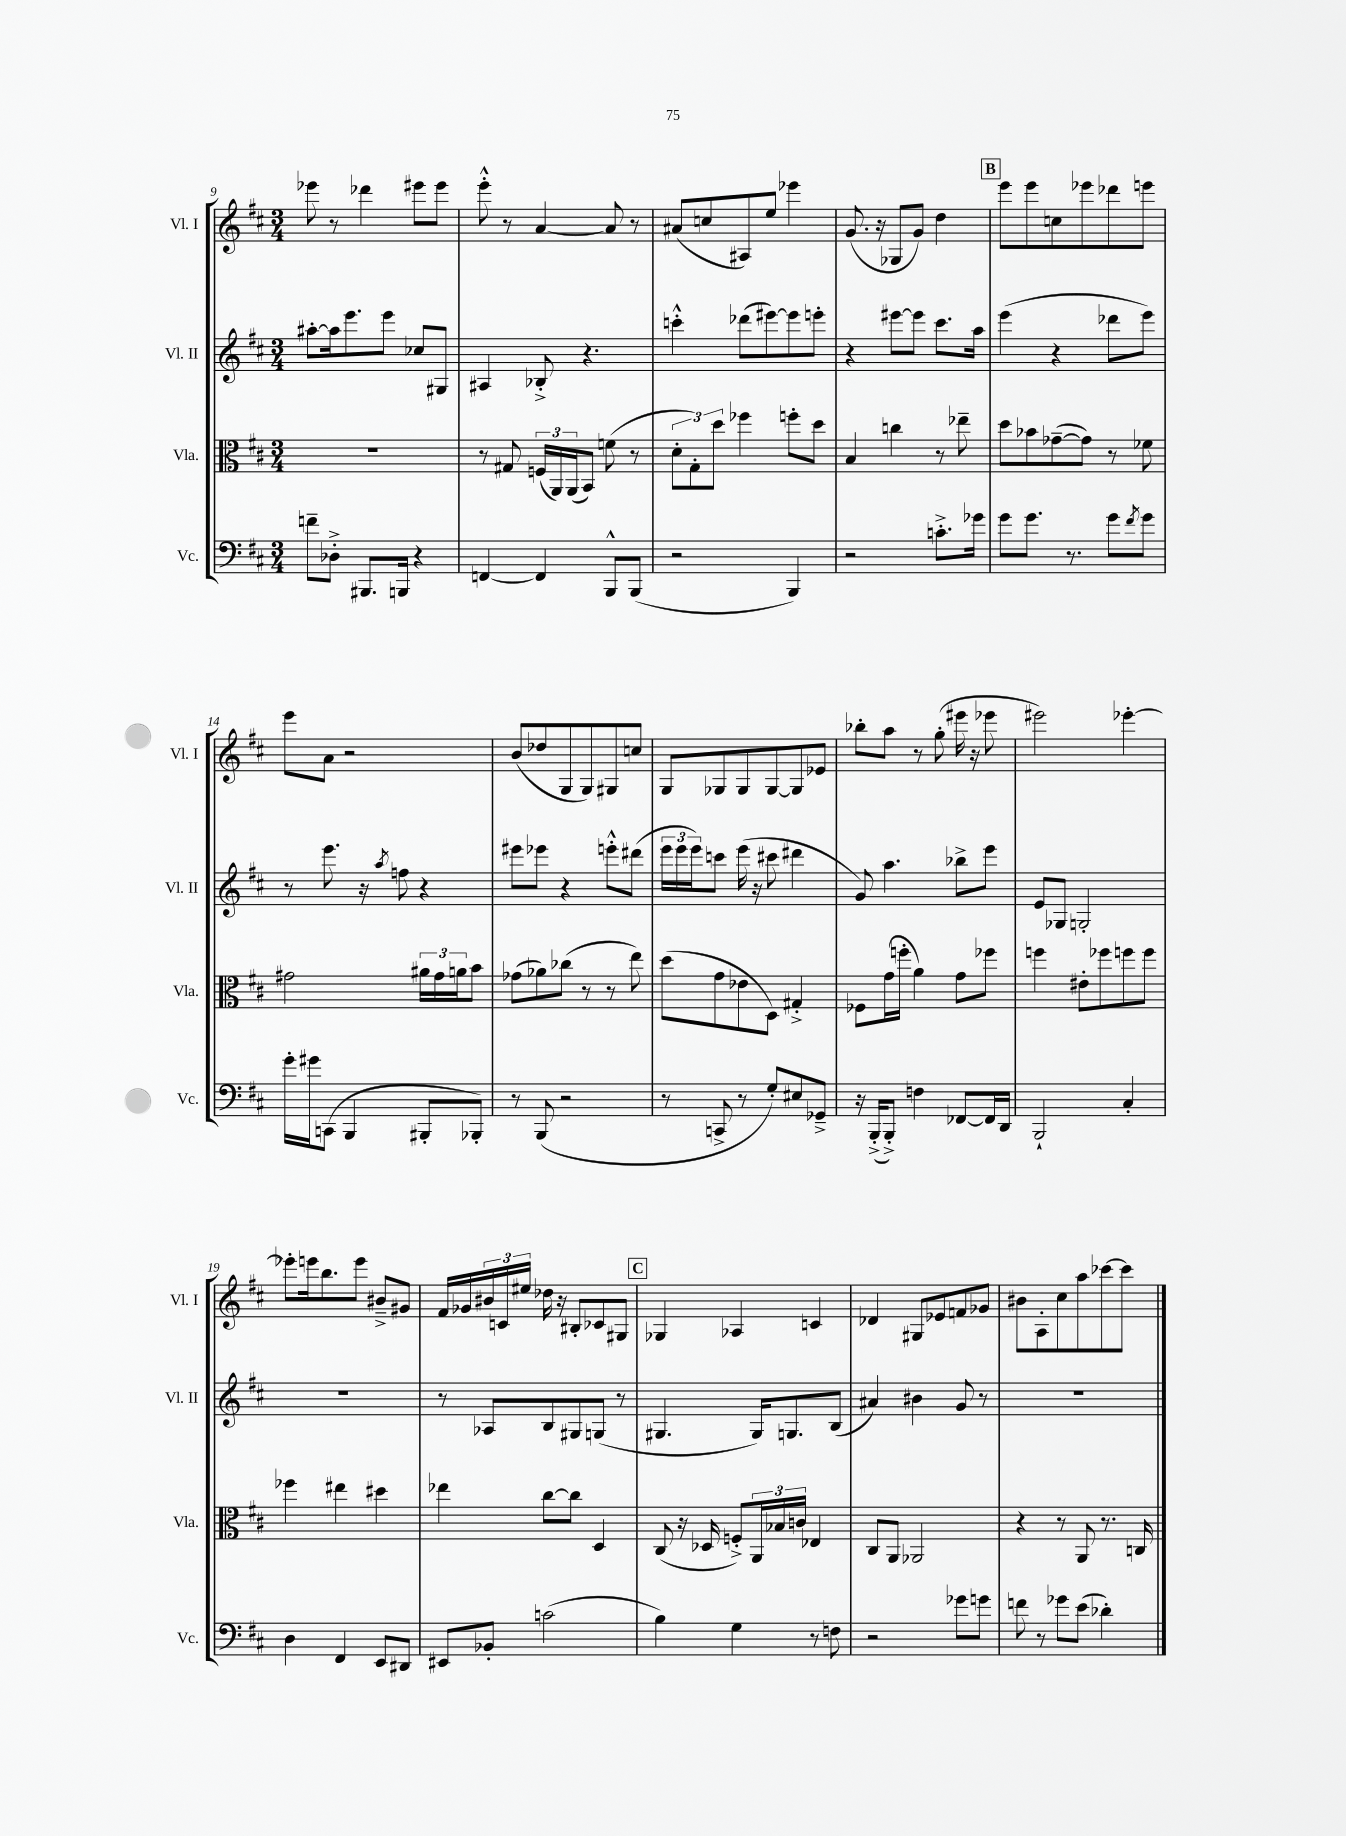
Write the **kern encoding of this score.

**kern	**kern	**kern	**kern
*staff4	*staff3	*staff2	*staff1
*clefF4	*clefC3	*clefG2	*clefG2
*k[f#c#]	*k[f#c#]	*k[f#c#]	*k[f#c#]
*M3/4	*M3/4	*M3/4	*M3/4
8f~\L	2.r	[8aa#'\L	8eee-\
8D-'^\J	.	16aa#\]k	8r
.	.	8.eee\	.
8.BBB#/L	.	.	4ddd-\
.	.	8eee\J	.
16BBB/Jk	.	.	.
4r	.	8cc-/L	8eee#\L
.	.	8G#/J	8eee#\J
=	=	=	=
[4FF/	8r	4A#/	8eee'^^\
.	8G#/	.	8r
4FF/]	(24F/LL	8B-'^/	[4a/
.	24AA/)	.	.
.	(24AA/J	.	.
.	8BB/J)	4.r	.
8BBB^^/L	(8f\	.	8a/]
(8BBB/J	8r	.	8r
=	=	=	=
2r	12d'\L	4ccc'^^\	(8a#/L
.	12G'\)	.	.
.	.	.	8cc/
.	12dd\J	.	.
.	4ff-\	(8ddd-\L	8A#/)
.	.	[8eee#\)	8ee/J
4BBB/)	8ff'\L	8eee#\]	4eee-\
.	8dd\J	8eee'\J	.
=	=	=	=
2r	4B/	4r	(8.g/
.	.	.	16r
.	4cc\	[8eee#\L	8G-/L
.	.	8eee#\]J	8g/J)
8.c'^\L	8r	8.ccc#\L	4dd\
.	8ee-~\	.	.
16g-\Jk	.	16aa\Jk	.
=	=	=	=
8g\L	8dd\L	(4eee\	8eee\L
8.g\J	8b-\	.	8eee\
.	([8g-~\	4r	8cc\
8.r	.	.	.
.	8g-\]J)	.	8eee-\
8g\L	8r	8ddd-\L	8ddd-\
8qf#/	.	.	.
8g\J	8f-\	8eee\J)	8eee\J
=	=	=	=
16g'\LL	2g#\	8r	8eee\L
16g#\J	.	.	.
(8CC\J	.	8.eee\	8a\J
4BBB/	.	.	2r
.	.	16r	.
.	.	8qaa/	.
.	.	8ff\	.
8BBB#'/L	24a#\LL	4r	.
.	24g#\	.	.
.	24a\J	.	.
8BBB-'/J)	8b\J	.	.
=	=	=	=
8r	(8g-\L	8eee#\L	(8b/L
(8BBB/	8a-\)	8eee-\J	8dd-/
2r	(8cc-\J	4r	8G/
.	8r	.	8G/)
.	8r	8eee'^^\L	8G#/
.	8ee\)	(8ddd#\J	8cc/J
=	=	=	=
8r	(8dd\L	24eee\LL	8G/L
.	.	24eee\	.
.	.	24eee\J)	.
8CC^/	8g\	8ccc\J	8G-/
8r	8e-\	(16eee\	8G-/
.	.	16r	.
8G'/L)	8D\J)	8ccc#\	[8G-/
8E#/	4G#'^/	4ddd#\	8G-/]
8GG-~^/J	.	.	8e-/J
=	=	=	=
16r	8F-\L	8g/)	8bb-'\L
(16BBB'^/LK	.	.	.
8BBB'^/J)	(16g\L	4.aa\	8aa\J
.	16ff'\JJ	.	.
4F\	4a\)	.	8r
.	.	.	(8gg'\
[8FF-/L	8g\L	8bb-^\L	16eee#\
.	.	.	16r
16FF-/]L	8ff-\J	8eee\J	8eee-\
16DD/JJ	.	.	.
=	=	=	=
2BBB`/	4ff\	8e/L	2eee#\)
.	.	8G-/J	.
.	8e#'\L	2G'/	.
.	8ff-\	.	.
4C#'/	8ff\	.	[4eee-'\
.	8ff\J	.	.
=	=	=	=
4D\	4ff-\	2.r	8eee-'\]L
.	.	.	16eee\k
.	.	.	8.bb\
4FF#/	4ee#\	.	.
.	.	.	8eee\J
8EE/L	4dd#\	.	8b#~^/L
8DD#/J	.	.	8g#/J
=	=	=	=
8EE#/L	4ee-\	8r	16f#/LL
.	.	.	16g-/
8BB-'/J	.	8A-/L	24b#/
.	.	.	24c/
.	.	.	24ee#/JJ
(2c\	[8cc#\L	8B/	16dd-\
.	.	.	16r
.	8cc#\]J	8G#/	8B#'/L
.	4D/	(8G/J	8c-/
.	.	8r	8G#/J
=	=	=	=
4B\)	(8C#/	4.G#/	4G-/
.	16r	.	.
.	16D-/	.	.
4G\	8F'^/L)	.	4A-/
.	24AA/L	16G#/LK)	.
.	24B-/	.	.
.	.	8.G/	.
.	24c/JJ	.	.
8r	4E-/	.	4c/
8F\	.	(8B/J	.
=	=	=	=
2r	8C#/L	4a#/)	4d-/
.	8AA/J	.	.
.	2AA-/	4b#\	8G#/L
.	.	.	8e-/
8g-\L	.	8g/	8f/
8g\J	.	8r	8g-/J
=	=	=	=
8f\	4r	2.r	8b#\L
8r	.	.	8A'\
8g-\L	8r	.	8cc#\
(8e\J	8AA/	.	8aa\
4d-'\)	8.r	.	[8ccc-\
.	.	.	8ccc-\]J
.	16C/	.	.
==	==	==	==
*-	*-	*-	*-
